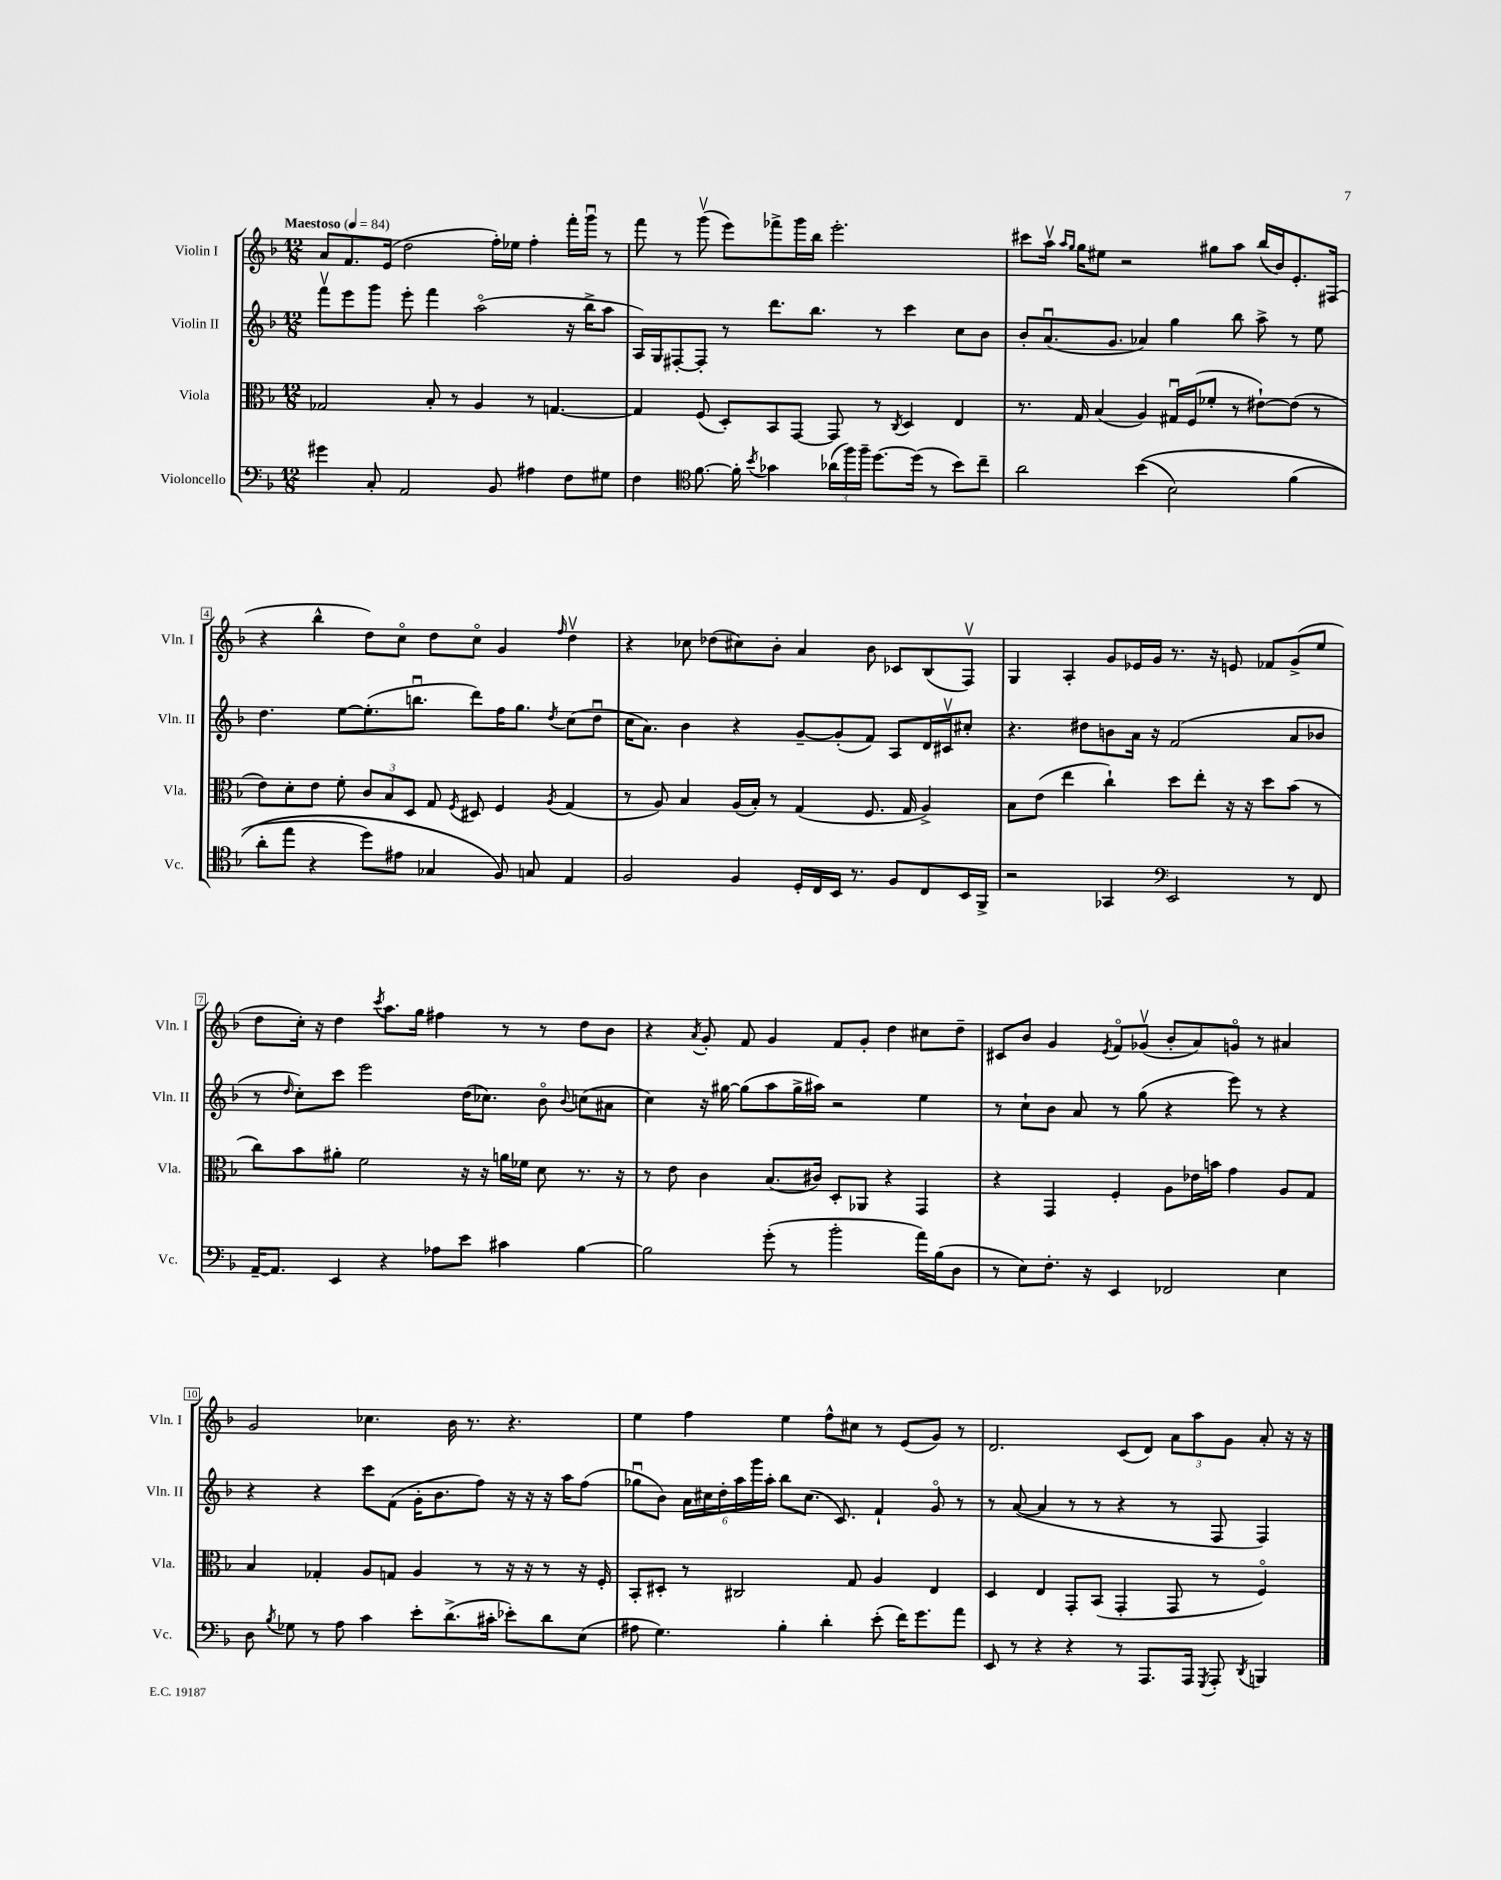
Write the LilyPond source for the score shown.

<<
\new StaffGroup <<
\new Staff = "s0" \with { instrumentName = "Violin I" shortInstrumentName = "Vln. I" } {
    \clef treble \key f \major \numericTimeSignature \time 12/8 \tempo "Maestoso" 4 = 84
    \autoBeamOff a'8[ f'8. e'16]( d''2 f''16[-.) ees''16] f''4-. f'''16[-. g'''16]\downbow r8 |
    f'''8 r8 g'''8\upbow( e'''8[) fes'''8-> g'''16 bes''16] e'''2.-. |
    cis'''8[ a''16]\upbow \grace { a''16[ g''16] } g''16[ eis''8] r2 gis''8[ a''8] bes''16[( bes'16) e'8.-. fis16]( |
    r4 bes''4-^ d''8[) c''8]\flageolet d''8[ c''8]\flageolet g'4 \grace { f''16 } d''4\upbow |
    r4 ces''8 des''8[( cis''8) bes'8]-. a'4 bes'8 ces'8[ bes8( f8]\upbow) |
    g4 a4-. g'8[ ees'16 g'16] r8. r16 e'8 fes'8[ g'8->( e''8] |
    d''8[ c''16]-.) r16 d''4 \acciaccatura { c'''8 } a''8.[ g''16] fis''4 r8 r8 d''8[ bes'8] |
    r4 \acciaccatura { a'8 } g'8-. f'8 g'4 f'8[ g'8]-. d''4 cis''8[ d''8]-- |
    cis'8[ bes'8] g'4 \acciaccatura { e'8 } f'8[\flageolet ges'8]\upbow( bes'8[-. a'8) g'8]\flageolet r8 ais'4 |
    g'2 ces''4. bes'16 r8. r4. |
    e''4 f''4 e''4 f''8[-^ cis''8] r8 e'8[( g'8]) r8 |
    d'2. c'8[( d'8]) \tuplet 3/2 { a'8[ a''8 g'8] } a'8-. r16 r16 \bar "|." |
}
\new Staff = "s1" \with { instrumentName = "Violin II" shortInstrumentName = "Vln. II" } {
    \clef treble \key f \major \numericTimeSignature \time 12/8
    \autoBeamOff f'''8[\upbow e'''8 g'''8] e'''8-. f'''4 a''2\flageolet( r16 bes''16[-> a''8] |
    a16[) g16 fis8~-. fis8]-. r8 d'''8.[ bes''8.] r8 c'''4 c''8[ bes'8] |
    bes'8[-. a'8.\downbow( g'8.] aes'4) g''4 bes''8 a''8-> r8 e''8 |
    d''4. e''8[~ e''8.-.( b''8.]\downbow d'''8[) f''16 g''8.] \acciaccatura { d''8 } c''8[( d''8]\downbow |
    c''16[ a'8.]) bes'4 r4 g'8[~-- g'8-.( f'8]) a8[ d'16 cis'16\upbow cis''8]-. |
    r4. dis''8[ b'8 a'16] r16 f'2( a'8[ bes'8] |
    r8 \grace { d''16 } c''8[-.) c'''8] e'''2 d''16[( ces''8.]) bes'8\flageolet \appoggiatura { bes'8 } c''8[( ais'8] |
    c''4) r16 gis''16~ gis''8[( a''8 gis''16-> ais''16]) r2 e''4 |
    r8 c''8[-! bes'8] a'8 r8 g''8( r4 e'''8) r8 r4 |
    r4 r4 c'''8[ f'8]( g'16[-. bes'8. f''8]) r16 r16 r16 a''16[ f''8]( |
    ges''8[\downbow bes'8]) \tuplet 6/4 { a'16[ cis''16 d''16-. a''16 g'''16 a''16]-. } bes''8[ cis''8.]( c'8.) f'4-! g'8\flageolet r8 |
    r8 a'8~( a'4 r8 r8 r4 r8 f8 f4) \bar "|." |
}
\new Staff = "s2" \with { instrumentName = "Viola" shortInstrumentName = "Vla." } {
    \clef alto \key f \major \numericTimeSignature \time 12/8
    \autoBeamOff ges2 bes8-. r8 a4 r8 g4.~ |
    g4 f8( d8[-.) bes,8 g,8]~ g,8 r8 \acciaccatura { c8 } d4 e4 |
    r8. g16 bes4( a4) gis16[\downbow f16( fes'8]-. r8 eis'8[~-!) eis'8]( r8 |
    e'8[) d'8-. e'8] f'8-. \tuplet 3/2 { c'8[ bes8 d8] } g8 \acciaccatura { f8 } dis8 f4 \acciaccatura { a8 } g4( |
    r8 a8) bes4 a16[( bes16]-.) r8 g4( f8. g16 a4->) |
    bes8[ e'8]( e''4 c''4-!) d''8[ e''8]-. r16 r16 d''8[ bes'8]( r8 |
    c''8[) bes'8 ais'8]-. f'2 r16 r16 a'16[ fes'16] d'8 r8. r16 |
    r8 e'8 c'4 bes8.[( cis'16]) d8[-. aes,8] r4 g,4 |
    r4 g,4 f4-. a8[ ees'16 b'16] g'4 a8[ g8] |
    bes4 ges4-. a8[ g8] a4 r8 r16 r16 r8 r16 f16-. |
    bes,8[-. dis8]-. r8 cis2 g8 a4 e4 |
    d4 e4 g,8[-. bes,8]( g,4-. g,8 r8 f4\flageolet) \bar "|." |
}
\new Staff = "s3" \with { instrumentName = "Violoncello" shortInstrumentName = "Vc." } {
    \clef bass \key f \major \numericTimeSignature \time 12/8
    \autoBeamOff gis'4 c8-. a,2 bes,8 ais4 f8[ gis8] |
    f4 \clef tenor f'8.~ f'16-. \acciaccatura { bes'8 } ges'4 \tuplet 3/2 { aes'16[( f''16) f''16]-- } d''8.[~ d''16]( r8 bes'8[) c''8]-- |
    a'2 bes'4(\( bes2) f'4( |
    a'8[-. e''8] r4 d''8[) eis'8] ges4 f8\) g8 e4 |
    f2 f4 d16[-. c16 bes,16] r8. f8[ c8 bes,16 f,16]-> |
    r2 ges,4 \clef bass e,2 r8 f,8 |
    a,16[~-- a,8.] e,4 r4 aes8[ e'8] cis'4 bes4~ |
    bes2 g'8-.( r8 bes'2-. a'16[) bes16( d8] |
    r8 e8[) f8.]-. r16 e,4 fes,2 e4 |
    d8 \acciaccatura { bes8 } ges8 r8 a8 c'4 e'8[-. d'8.->( cis'16]-. ees'8[-.) d'8 e8]( |
    ais8 g4.) bes4-. d'4-. e'8-.( f'16[) g'8. a'8] |
    e,8 r8 r4 r4 r8 a,,8.[ a,,16] \acciaccatura { g,,8 } a,,8-. \acciaccatura { d,8 } b,,4 \bar "|." |
}
>>
>>
\layout { \context { \Score \override BarNumber.stencil = #(make-stencil-boxer 0.1 0.3 ly:text-interface::print) } }
